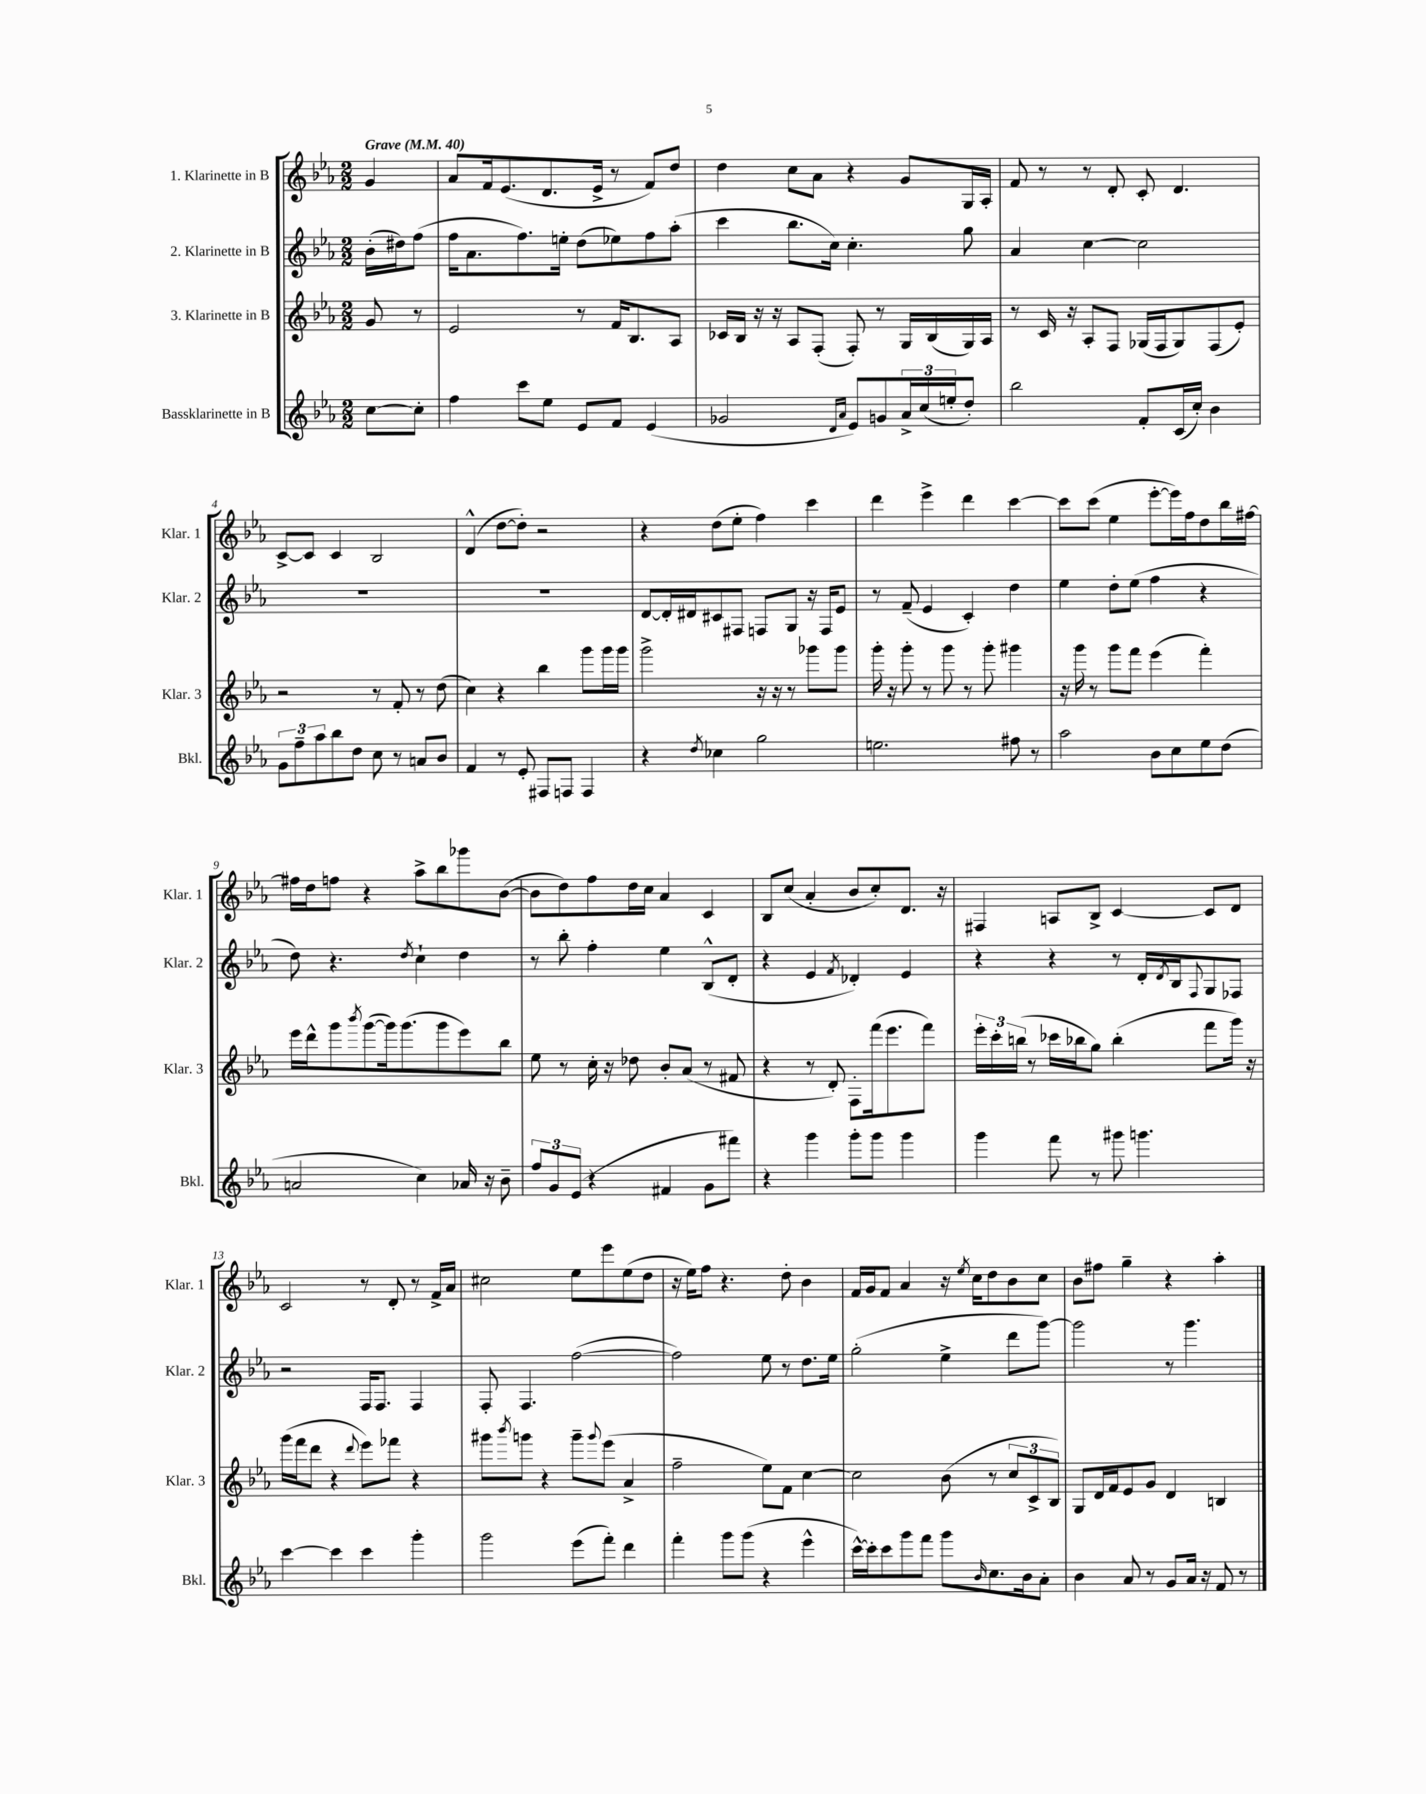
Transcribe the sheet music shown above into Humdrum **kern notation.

**kern	**kern	**kern	**kern
*part4	*part3	*part2	*part1
*staff4	*staff3	*staff2	*staff1
*I"Bassklarinette in B	*I"3. Klarinette in B	*I"2. Klarinette in B	*I"1. Klarinette in B
*I'Bkl.	*I'Klar. 3	*I'Klar. 2	*I'Klar. 1
*clefG2	*clefG2	*clefG2	*clefG2
*k[b-e-a-]	*k[b-e-a-]	*k[b-e-a-]	*k[b-e-a-]
*M2/2	*M2/2	*M2/2	*M2/2
*MM40	*MM40	*MM40	*MM40
=	=	=	=
!	!	!	!LO:TX:a:B:t=Grave
[8cc\L	8g/	(16b-'\LL	4g/
.	.	16dd#X\J)	.
8cc'\J]	8r	(8ff\J	.
=1	=1	=1	=1
4ff\	2e-/	16ff\KL	8a-/L
.	.	8.a-\	.
.	.	.	16f/k
.	.	.	(8.e-/
8ccc\L	.	8.ff\)	.
8ee-\J	.	.	8.d/
.	.	16een'\Jk	.
8e-/L	8r	(8dd\L	.
.	.	.	16e-^/Jk
8f/J	16f/KL	8ee-X\)	8r
.	8.B-/	.	.
(4e-/	.	8ff\	8f/L)
.	8A-/J	(8aa-'\J	8dd/J
=2	=2	=2	=2
2g-X/	16c-X/LL	4ccc\	4dd\
.	16B-/JJ	.	.
.	16r	.	.
.	16r	.	.
.	8A-/L	8.bb-\L	8cc\L
.	(8F'/J	.	8a-\J
.	.	16cc\Jk)	.
16qqd/LL	.	.	.
16qqa-/JJ	.	.	.
8e-/L)	8F'/)	4.cc'\	4r
8gn/	8r	.	.
24a-^/L	16G/LL	.	8g/L
(24cc/	.	.	.
.	(16B-/	.	.
24een'/J	.	.	.
8dd'/J)	16G/)	8gg\	16G/L
.	16A-/JJ	.	16A-'/JJ
=3	=3	=3	=3
2bb-\	8r	4a-/	8f/
.	16c/	.	8r
.	16r	.	.
.	8A-'/L	[4cc\	8r
.	8F/J	.	8d'/
8f'/L	(16G-X/LL	2cc\]	8c'/
.	16F/J	.	.
(16c/L	8G-/)	.	4.d/
16cc'/JJ)	.	.	.
4b-\	(8F/	.	.
.	8e-'/J)	.	.
!!LO:LB:g=z
=4	=4	=4	=4
12g\L	2r	1r	[8c^/L
12ff~\	.	.	.
.	.	.	8c/J]
12aa-\	.	.	.
8bb-\	.	.	4c/
8dd\J	.	.	.
8cc\	8r	.	2B-/
8r	8f'/	.	.
8an/L	8r	.	.
8b-/J	(8dd\	.	.
=5	=5	=5	=5
4f/	4cc\)	1r	(4d^^/
8r	4r	.	[8dd\L
8e-'/	.	.	8dd'\J])
8F#X/L	4bb-\	.	2r
8Fn/J	.	.	.
4F/	8ggg\L	.	.
.	16ggg\L	.	.
.	16ggg\JJ	.	.
=6	=6	=6	=6
4r	2ggg^\	[8d/L	4r
.	.	16d'/L]	.
.	.	16d#X/J	.
8qdd/	.	.	.
4cc-X\	.	8c#X/	(8dd\L
.	.	8F#X/J	8ee-'\J
2gg\	16r	8Fn/L	4ff\)
.	16r	.	.
.	8r	8G/J	.
.	8ggg-X\L	16r	4ccc\
.	.	16F/KL	.
.	8ggg-\J	8e-/J	.
=7	=7	=7	=7
2.een\	16ggg'\	8r	4ddd\
.	16r	.	.
.	8ggg'\	(8f~/	.
.	8r	4e-/	4eee-^\
.	8ggg\	.	.
.	8r	4c'/)	4ddd\
.	8ggg'\	.	.
8ff#X\	4ggg#X\	4dd\	[4ccc\
8r	.	.	.
=8	=8	=8	=8
2aa-\	16r	4ee-\	8ccc\L]
.	16ggg\	.	.
.	8r	.	(8ccc\J
.	8ggg\L	8dd'\L	4ee-\
.	8fff\J	(8ee-\J	.
8b-\L	(4eee-\	4ff\	[8eee-'\L
8cc\	.	.	16eee-\L])
.	.	.	16ff\J
8ee-\	4fff'\)	4r	8dd\
(8dd\J	.	.	16bb-\L
.	.	.	[16ff#X\JJ
!!LO:LB:g=z
=9	=9	=9	=9
2an/	16eee-\LL	8dd\)	16ff#X\LL]
.	16ddd^^\J	.	16dd\J
.	8ggg\	4.r	8ffn\J
.	8qbbb-/	.	.
.	([8ggg\	.	4r
.	16ggg\k])	.	.
.	(8.ggg\	.	.
.	.	8qdd/	.
4cc\)	.	4cc`\	8aa-^\L
.	8ggg\	.	8bb-\
16a-X/	8eee-\)	4dd\	8ggg-X\
16r	.	.	.
8b-~\	8bb-\J	.	([8b-\J
=10	=10	=10	=10
12ff/L	8ee-\	8r	8b-\L]
12g/	.	.	.
.	8r	8bb-'\	8dd\)
(12e-/J	.	.	.
4r	16cc'\	4ff'\	8ff\
.	16r	.	.
.	8dd-X\	.	16dd\L
.	.	.	16cc\JJ
4f#X/	8b-'/L	4ee-\	4a-/
.	(8a-/J	.	.
8g\L	8r	(8B-^^/L	4c/
8fff#X\J)	8f#X/	8d'/J	.
=11	=11	=11	=11
4r	4r	4r	8B-/L
.	.	.	(8cc/J
4ggg\	8r	4e-/	4a-'/
.	8d'/)	.	.
.	.	8qf/	.
8ggg'\L	8F'\L	4d-X'/)	8b-/L
8ggg\J	(16fff\k	.	8cc'/)
.	8.eee-\	.	.
4ggg\	.	4e-/	8.d/J
.	8fff\J)	.	.
.	.	.	16r
=12	=12	=12	=12
4ggg\	24eee-'\LL	4r	4F#X/
.	24ccc'\	.	.
.	(24bbn\JJ	.	.
.	8r	.	.
8fff\	16ccc-X\LL	4r	8An/L
.	16bb-X\J	.	.
8r	8gg\J)	.	8B-^/J
8ggg#X\	(4bb-'\	8r	[4c/
4.gggn\	.	16d'/LL	.
.	.	8qd/	.
.	.	16B-/J	.
.	.	8qqF/	.
.	8fff\L	8G/	8c/L]
.	16ggg\Jk)	8F-X/J	8d/J
.	16r	.	.
!!LO:LB:g=z
=13	=13	=13	=13
[4ccc\	(16ggg\LL	2r	2c/
.	16fff\J	.	.
.	8ddd\J	.	.
4ccc\]	4r	.	.
.	8qqddd/	.	.
4ccc\	8eee-\L)	16F/KL	8r
.	.	8.F/J	.
.	8fff-X\J	.	8d'/
4ggg'\	4r	4F/	8r
.	.	.	16f^/LL
.	.	.	16a-/JJ
=14	=14	=14	=14
2ggg\	8ggg#X\L	8F'/	2cc#X\
.	8qbbb-/	.	.
.	8gggn\J	4.F/	.
.	4r	.	.
(8eee-\L	8ggg~\L	([2ff\	8ee-\L
.	8qqggg/	.	.
8fff'\J)	(8eee-\J	.	8eee-\
4ddd\	4a-^/	.	(8ee-\
.	.	.	8dd\J
=15	=15	=15	=15
4fff'\	2ff~\	2ff\])	16r
.	.	.	16ee-\KL)
.	.	.	8ff\J
8ggg\L	.	.	4.r
(8ggg\J	.	.	.
4r	8ee-\L)	8ee-\	.
.	8f\J	8r	8dd'\
4eee-^^\	[4cc\	8.dd\L	4b-\
.	.	16ee-\Jk	.
=16	=16	=16	=16
[16ccc^^\LL)	2cc\]	(2gg'\	16f/LL
16ccc'\J]	.	.	16g/J
8ccc\	.	.	8f/J
8ggg\	.	.	4a-/
8fff\J	.	.	.
8ggg\L	(8b-\	4ee-^\	16r
.	.	.	8qee-/
.	.	.	16cc\KL
16qqb-/	.	.	.
8.cc\	8r	.	8dd\
.	12cc/L	8ddd\L	8b-\
16b-\k	.	.	.
.	12c^/	.	.
8a-'\J	.	[8ggg\J)	8cc\J
.	12B-/J)	.	.
=17	=17	=17	=17
4b-\	8G/L	2ggg\]	8b-\L
.	16d/L	.	8ff#X\J
.	16f/J	.	.
8a-/	8e-/	.	4gg~\
8r	8g/J	.	.
8g/L	4d/	8r	4r
16a-/Jk	.	4.ggg\	.
16r	.	.	.
8f/	4Bn/	.	4aa-'\
8r	.	.	.
==	==	==	==
*-	*-	*-	*-
